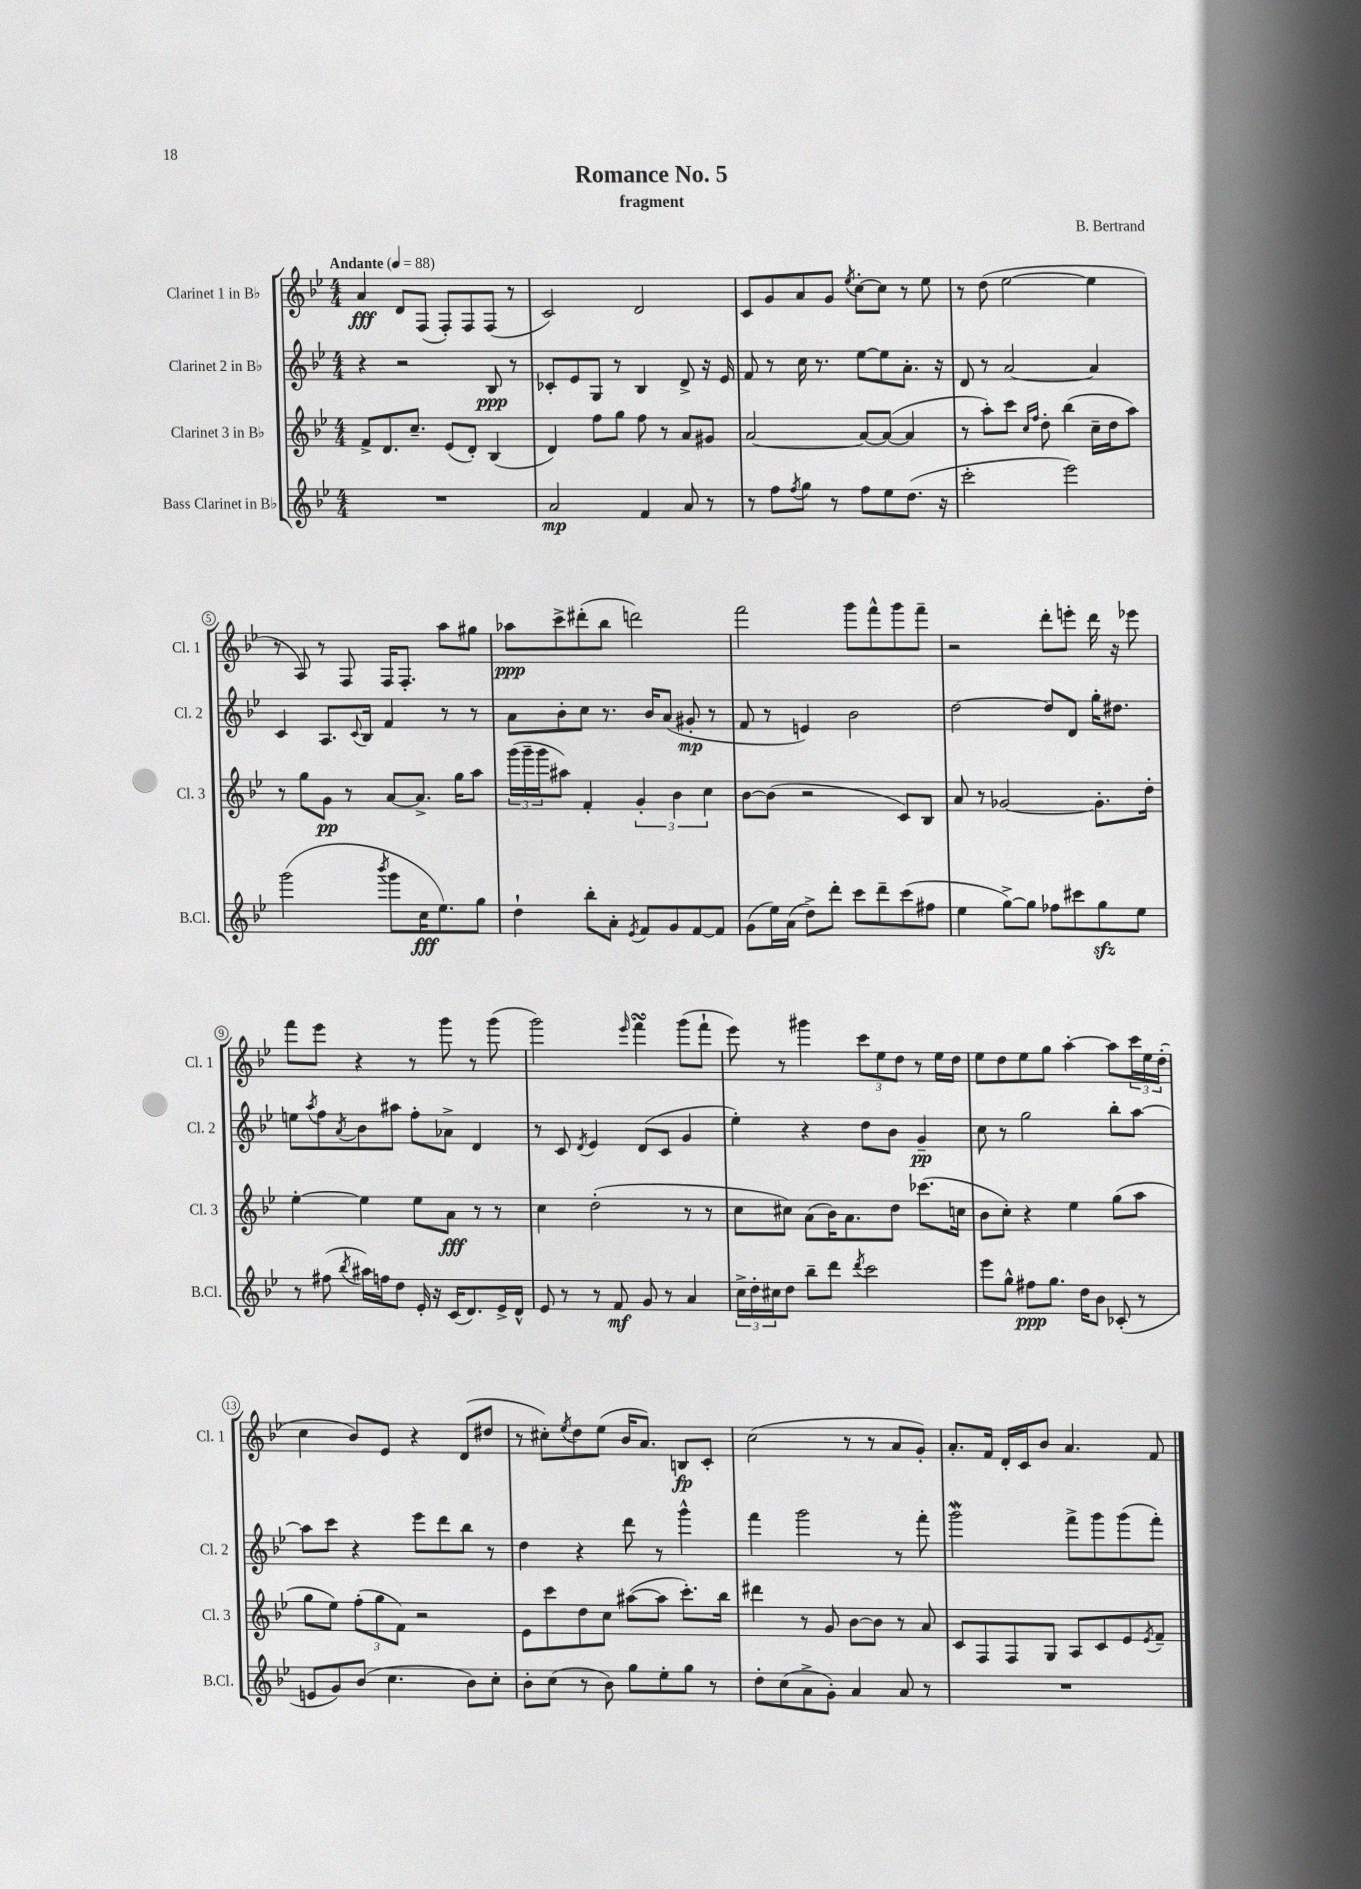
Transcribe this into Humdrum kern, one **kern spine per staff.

**kern	**kern	**kern	**kern
*staff4	*staff3	*staff2	*staff1
*clefG2	*clefG2	*clefG2	*clefG2
*k[b-e-]	*k[b-e-]	*k[b-e-]	*k[b-e-]
*M4/4	*M4/4	*M4/4	*M4/4
*MM88	*MM88	*MM88	*MM88
1r	8f^	4r	4a
.	8.d	.	.
.	.	2r	8d
.	8.cc~	.	.
.	.	.	(8F
.	(8e-	.	8F')
.	8d')	.	8F
.	(4B-	8B-	(8F
.	.	8r	8r
=	=	=	=
2a	4d)	8c-'	2c)
.	.	8e-	.
.	8ff	8G	.
.	8gg	8r	.
4f	8ff	4B-	2d
.	8r	.	.
8a	8a	8d^	.
8r	8g#	16r	.
.	.	16e-	.
=	=	=	=
8r	[2a	8f	8c
8ff	.	8r	8g
8qff	.	.	.
8gg	.	16cc	8a
.	.	8.r	.
8r	.	.	8g
.	.	.	8qee-
8ff	8a_	[8ee-	[8cc'
8ee-	(8a_	8ee-]	8cc]
(8.dd	4a]	8.a'	8r
.	.	.	8ee-
16r	.	16r	.
=	=	=	=
2ccc'	8r	8d	8r
.	8aa')	8r	(8dd
.	8ccc	[2a	[2ee-
.	16qqcc	.	.
.	16qqff	.	.
.	8dd'	.	.
2eee-)	(4bb-	.	.
.	16cc~	4a]	4ee-]
.	16dd	.	.
.	8aa)	.	.
=	=	=	=
(2ggg	8r	4c	8r
.	8gg	.	8A)
.	8g	8.A	8r
.	8r	.	8F
.	.	8qqc	.
.	.	16B-	.
8qbbb-	.	.	.
8ggg	[8a	4f	16F
.	.	.	8.F'
16cc	8.a^]	.	.
8.ee-)	.	.	.
.	.	8r	8aa
.	16gg	.	.
8gg	8aa	8r	8gg#
=	=	=	=
4dd`	(24ggg	8a	8aa-
.	24ggg~	.	.
.	24ggg	.	.
.	8aa#)	8b-'	8ccc^
8bb-'	4f'	8cc	(8ddd#'
8a'	.	8.r	8bb-
8qe-	.	.	.
8f	6g'	.	2ddd)
.	.	16b-	.
8g	.	(8a	.
.	6b-	.	.
[8f	.	8g#'	.
.	6cc	.	.
8f]	.	8r	.
=	=	=	=
(8g	[8b-	8f	2fff
16ee-)	(8b-]	8r	.
(16a	.	.	.
8dd^)	2r	4e)	.
8ddd'	.	.	.
8ccc	.	2b-	8ggg
8ddd~	.	.	8fff^^
(8ccc	8c)	.	8ggg
8ff#	8B-	.	8fff~
=	=	=	=
4ee-	8a	[2dd	2r
.	8r	.	.
[8gg^)	[2g-	.	.
8gg]	.	.	.
8ff-	.	8dd]	8ddd'
8ccc#	.	8d	8eee'
8gg	8.g-']	16gg'	16ddd
.	.	8.dd#	16r
8ee-	.	.	8eee-
.	16dd'	.	.
=	=	=	=
8r	[4ee-'	8ee	8fff
.	.	8qaa	.
(8ff#	.	8ff	8eee-
8qbb-	.	8qa	.
16aa#)	4ee-]	8b-	4r
16ff	.	.	.
8dd	.	8aa#	.
16e-'	8ee-	8ff'	8r
16r	.	.	.
(16c	8a	8a-^	8ggg
8.d)	.	.	.
.	8r	4d	8r
16e-^	8r	.	(8ggg
16d^^	.	.	.
=	=	=	=
8e-	4cc	8r	2ggg)
8r	.	8c	.
.	.	8qd	.
8r	(2dd'	4e-	.
8f	.	.	.
.	.	.	16qqeee-
8g	.	(8d	4fff
8r	.	8c	.
4a	8r	4g	(8ggg
.	8r	.	8fff`
=	=	=	=
24cc^	8cc	4ee-')	8eee-)
24dd'	.	.	.
24cc#	.	.	.
8dd	8cc#)	.	8r
8bb-~	(8a	4r	4ggg#
8ddd	16b-)	.	.
.	8.a	.	.
8qddd	.	.	.
2ccc	.	8dd	12ccc
.	.	.	12ee-
.	8dd	8b-	.
.	.	.	12dd
.	(8.ccc-	4g~	8r
.	.	.	16ee-
.	16cc	.	16dd
=	=	=	=
8eee-	8b-	8cc	8ee-
8gg^^	8cc')	8r	8dd
8ff#	4r	2gg	8ee-
8.gg	.	.	8gg
.	4ee-	.	[4aa'
16dd	.	.	.
8b-	.	.	.
(8c-'	(8gg	8bb-'	8aa]
8r	8aa	[8aa	24ccc
.	.	.	24ee-
.	.	.	(24dd'
=	=	=	=
8e	8gg	8aa]	4cc
8g)	8ee-)	8ccc	.
(8b-	(12ff'	4r	8b-)
.	12gg	.	.
4.cc	.	.	8e-
.	12f)	.	.
.	2r	8eee-	4r
.	.	8ddd	.
8b-)	.	8bb-	(8d
8cc'	.	8r	8dd#
=	=	=	=
8b-'	8e-	4dd	8r
(8cc	8ccc	.	8cc#')
.	.	.	8qee-
8r	8dd	4r	8dd
8b-)	8cc	.	(8ee-
8gg	([8aa#	8ddd	16b-
.	.	.	8.a)
8ee-'	8aa#]	8r	.
8gg	8.ccc')	4ggg^^	8B
8r	.	.	8c'
.	16bb-	.	.
=	=	=	=
8dd'	4ddd#	4fff	(2cc
(8cc	.	.	.
8a^	8r	2ggg	.
8g')	8g	.	.
4a	[8b-	.	8r
.	8b-]	.	8r
8a	8r	8r	8a
8r	8a	8fff'	8g')
=	=	=	=
1r	8c	2ggg	8.a'
.	8F	.	.
.	.	.	16f
.	8F	.	16d'
.	.	.	16c
.	8G	.	8b-
.	8A	8fff^	4.a
.	8c	8ggg	.
.	8e-	(8ggg	.
.	8qe-	.	.
.	8f~	8fff')	8f
==	==	==	==
*-	*-	*-	*-
